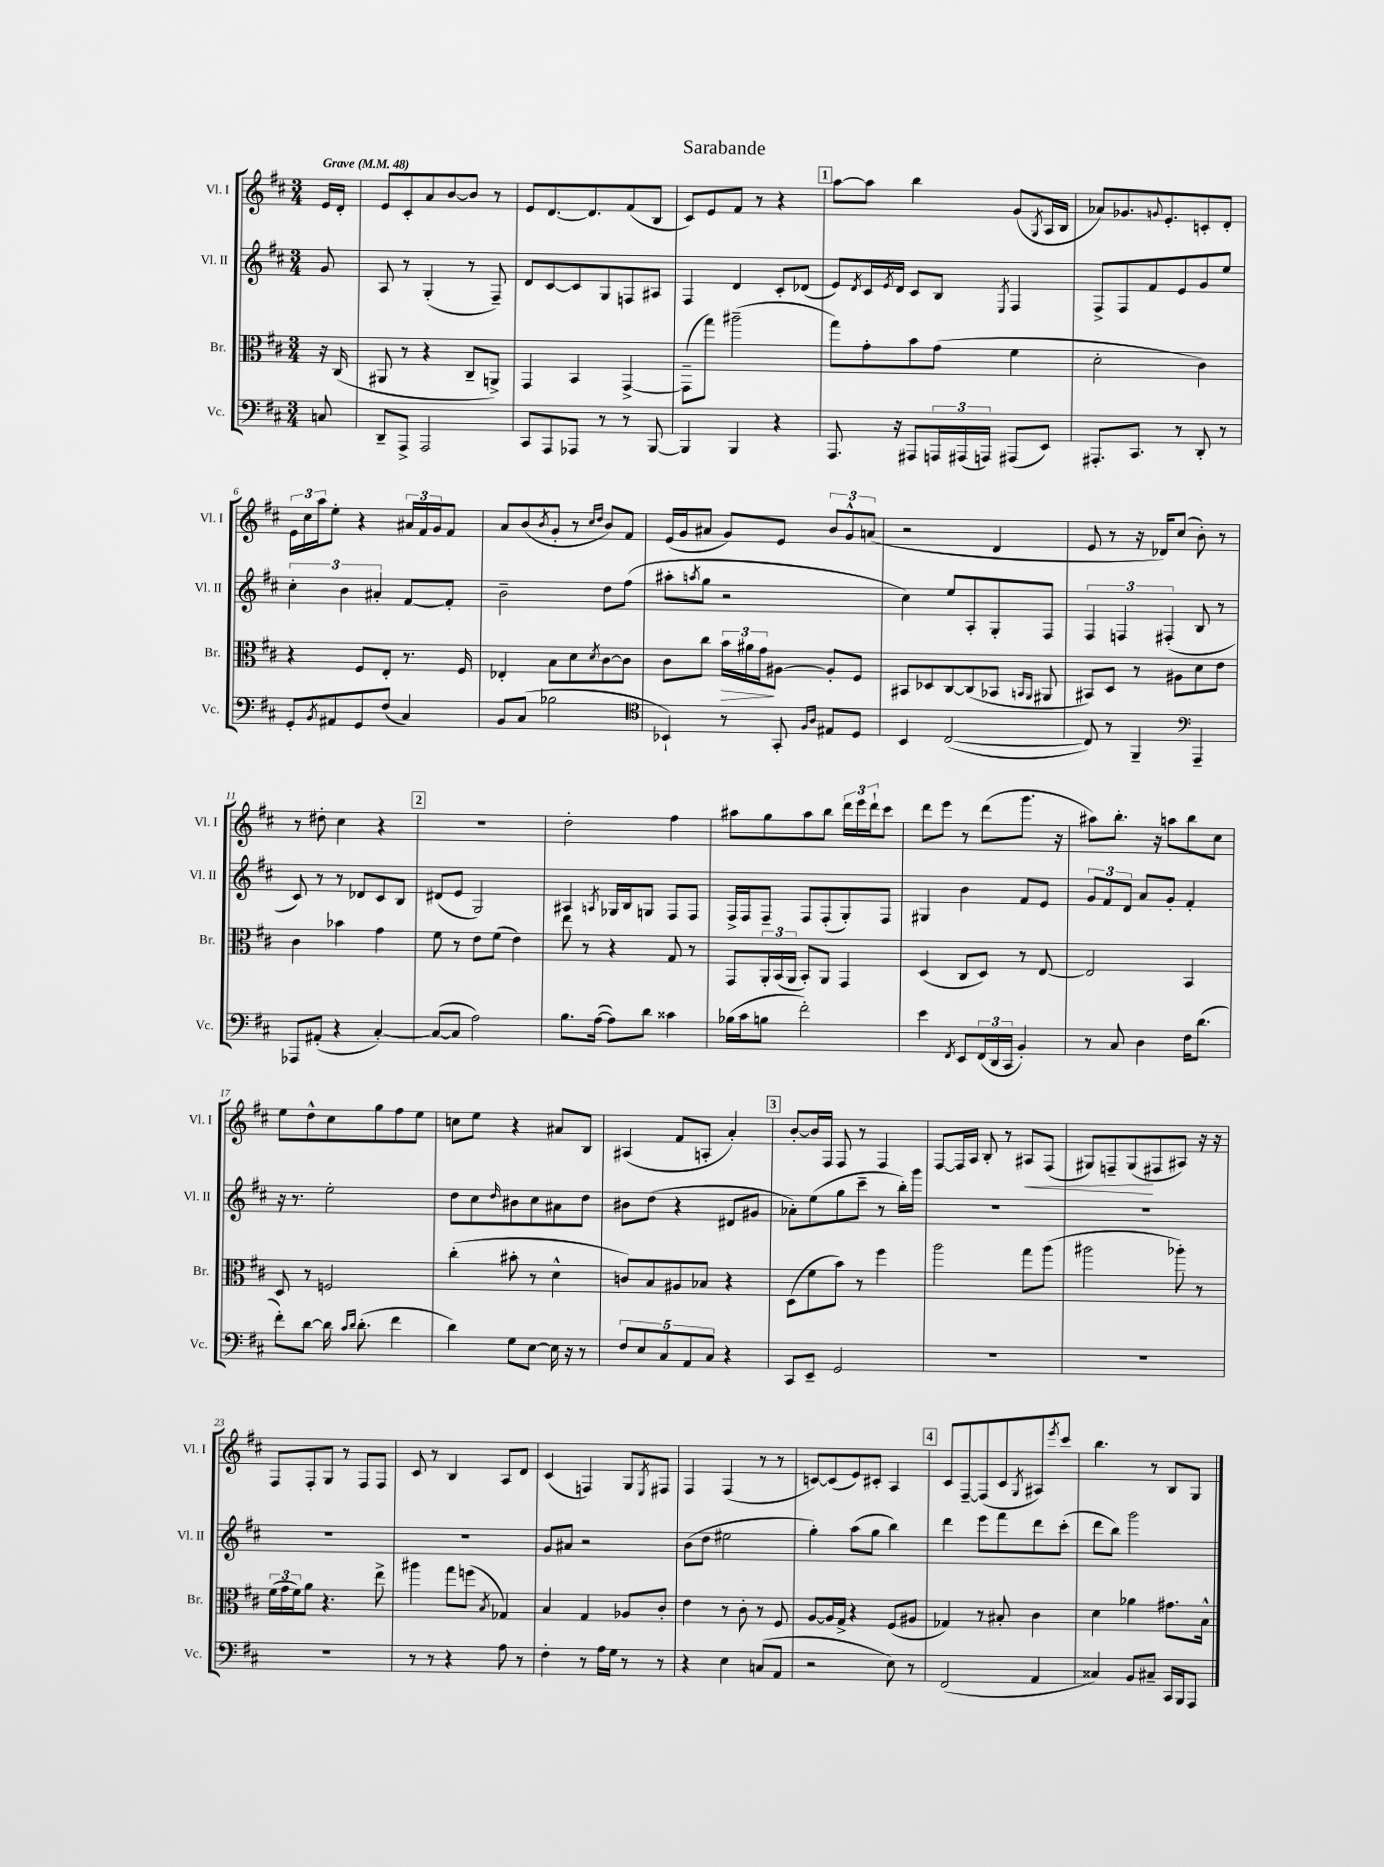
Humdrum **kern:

**kern	**kern	**dynam	**kern	**kern	**dynam
*part4	*part3	*part3	*part2	*part1	*part1
*staff4	*staff3	*staff3	*staff2	*staff1	*staff1
*I"Vc.	*I"Br.	*	*I"Vl. II	*I"Vl. I	*
*I'Vc.	*I'Br.	*	*I'Vl. II	*I'Vl. I	*
*clefF4	*clefC3	*	*clefG2	*clefG2	*
*k[f#c#]	*k[f#c#]	*	*k[f#c#]	*k[f#c#]	*
*M3/4	*M3/4	*	*M3/4	*M3/4	*
*MM48	*MM48	*	*MM48	*MM48	*
=	=	=	=	=	=
!	!	!	!	!LO:TX:a:B:t=Grave	!
8Cn/	16r	.	8g/	16e/LL	.
.	(16C#/	.	.	16d'/JJ	.
=1	=1	=1	=1	=1	=1
8DD~/L	8AA#X/	.	8A/	8e/L	.
8AAA^/J	8r	.	8r	8c#'/	.
2AAA/	4r	.	(4G'/	8a/	.
.	.	.	.	[8b/	.
.	8C#~/L	.	8r	8b/J]	.
.	8AAn^/J)	.	8F#~/)	8r	.
=2	=2	=2	=2	=2	=2
8CC#/L	4GG/	.	8d/L	8e/L	.
8AAA/	.	.	[8c#/	[8.d/	.
8AAA-X/J	4BB/	.	8c#/]	.	.
.	.	.	.	8.d/]	.
8r	.	.	8G/	.	.
8r	[4GG^/	.	8Fn/	(8f#/	.
[8BBB/	.	.	8A#X/J	8B/J	.
=3	=3	=3	=3	=3	=3
4BBB/]	(8GG~\L]	.	4F#/	8c#/L)	.
.	8gg\J)	.	.	8e/	.
4BBB/	(2aa#X~\	.	4d/	8f#/J	.
.	.	.	.	8r	.
4r	.	.	8c#'/L	4r	.
.	.	.	(8d-X/J	.	.
!!LO:REH:place=s1:t=1
=4	=4	=4	=4	=4	=4
8.AAA/	8gg\L)	.	8e/L)	[8aa\L	.
.	.	.	8qd/	.	.
.	8g'\	.	16c#/L	8aa\J]	.
.	.	.	8qe/	.	.
16r	.	.	16d/JJ	.	.
8AAA#X/L	8b\	.	8c#/L	4bb\	.
24AAAn/L	(8g\J	.	8B/J	.	.
(24AAA#X/	.	.	.	.	.
24AAAn/JJ)	.	.	.	.	.
.	.	.	8qE/	.	.
(8AAA#X/L	4f#\	.	4F#/	(8g/L	.
.	.	.	.	8qG/	.
8EE/J)	.	.	.	16A/L	.
.	.	.	.	16B/JJ	.
=5	=5	=5	=5	=5	=5
8.AAA#X'/L	2d'\	.	8F#^/L	8a-X/L)	.
.	.	.	8F#/	8.g-X/	.
8.CC#/J	.	.	.	.	.
.	.	.	8f#/	.	.
.	.	.	.	8qqgn/	.
.	.	.	.	8.e'/	.
8r	.	.	8e/	.	.
8DD'/	4c#\)	.	8g/	8cn'/	.
8r	.	.	8ee/J	8d'/J	.
!!LO:LB:g=z
=6	=6	=6	=6	=6	=6
8GG'/L	4r	.	6cc#'\	24e\LL	.
.	.	.	.	24cc#\	.
.	.	.	.	24aa\J	.
8qBB/	.	.	.	.	.
8AA#X/	.	.	.	8ee'\J	.
.	.	.	6b\	.	.
8GG/	8F#/L	.	.	4r	.
.	.	.	6a#X'/	.	.
(8F#/J	8E'/J	.	.	.	.
4C#/)	8.r	.	[8f#/L	24a#X/LL	.
.	.	.	.	24f#/	.
.	.	.	.	24g/J	.
.	.	.	8f#'/J]	8f#/J	.
.	16F#/	.	.	.	.
=7	=7	=7	=7	=7	=7
8BB/L	4E-X'/	.	2b~\	8a/L	.
(8C#/J	.	.	.	(8b/	.
.	.	.	.	8qb/	.
2B-X\	8B\L	.	.	8g'/J	.
.	8d\	.	.	8r	.
.	.	.	.	16qqcc#/LL	.
.	8qd/	.	.	16qqdd/JJ	.
.	[8c#\	.	8dd\L	8b/L)	.
.	8c#\J]	.	(8ff#\J	8f#/J	.
=8	=8	=8	=8	=8	=8
*clefC4	*	*	*	*	*
4BB-X`/)	8c#\L	.	8aa#X'\L	(16e/LL	.
.	.	.	.	16g/J	.
.	.	.	8qaan/	.	.
.	8cc#\J	.	8gg\J	8a#X/J	.
!	!	!LO:HP:b	!	!	!
8r	24b\LL	>	2r	8g/L)	.
.	24a#X\	.	.	.	.
.	24g\J	.	.	.	.
8GG'/	[8A#X\J	]	.	8e/J	.
16qqF#/LL	.	.	.	.	.
16qqA/JJ	.	.	.	.	.
8E#X/L	8A#'/L]	.	.	12b/L	.
.	.	.	.	12g^^/	.
8D/J	8F#/J	.	.	.	.
.	.	.	.	(12an/J	.
=9	=9	=9	=9	=9	=9
4BB/	8BB#X/L	.	4cc#\)	2r	.
.	8D-X/	.	.	.	.
([2C#/	[8C#/	.	8ee/L	.	.
.	(8C#/]	.	8A'/	.	.
.	8BB-X/J	.	8G'/	4d/	.
.	16qqBBn/LL	.	.	.	.
.	16qqAA/JJ	.	.	.	.
.	8AA#X/	.	8F#/J	.	.
=10	=10	=10	=10	=10	=10
8C#/])	8BB#X/L)	.	6F#/	8e/	.
8r	8D/J	.	.	8r	.
.	.	.	6Fn/	.	.
4FF#~/	8r	.	.	16r	.
.	.	.	.	16d-X/KL)	.
.	.	.	(6F#X'/	.	.
.	8A#X\L	.	.	(8cc#/J	.
*clefF4	*	*	*	*	*
4AAA~/	8d\	.	8B/	8b'\)	.
.	8e\J	.	8r	8r	.
!!LO:LB:g=z
=11	=11	=11	=11	=11	=11
8AAA-X/L	4c#\	.	8c#/)	8r	.
(8AA#X'/J	.	.	8r	8dd#X'\	.
4r	4b-X\	.	8r	4cc#\	.
.	.	.	8d-X/L	.	.
[4C#'/)	4g\	.	8c#/	4r	.
.	.	.	8B/J	.	.
!!LO:REH:place=s1:t=2
=12	=12	=12	=12	=12	=12
(8C#/L_	8f#\	.	(8d#X/L	2.r	.
8C#/J]	8r	.	8e/J	.	.
2A\)	8e\L	.	2G/)	.	.
.	(8f#\J	.	.	.	.
.	4e\)	.	.	.	.
=13	=13	=13	=13	=13	=13
8.B\L	8ee\	.	4A#X/	2dd'\	.
.	8r	.	.	.	.
([16A\Jk	.	.	.	.	.
.	.	.	8qAn/	.	.
8A\L])	4r	.	16G-X/LL	.	.
.	.	.	16B/J	.	.
8d\J	.	.	8Gn/J	.	.
4c##X\	8G/	.	8F#/L	4ff#\	.
.	8r	.	8F#/J	.	.
=14	=14	=14	=14	=14	=14
(16B-X\LL	8GG/L	.	16F#^/LL	8aa#X\L	.
16c#\J	.	.	16F#/J	.	.
8Bn\J	24AA'/L	.	8F#~/J	8gg\	.
.	(24BB/	.	.	.	.
.	24AA/JJ	.	.	.	.
2f#'\)	8BB'/L)	.	8F#/L	8aa#\	.
.	8AA/J	.	(8F#'/	8bb\J	.
.	4GG/	.	8G'/)	24ddd\LL	.
.	.	.	.	24eee\	.
.	.	.	.	24ddd`\J	.
.	.	.	8F#/J	8ccc#\J	.
=15	=15	=15	=15	=15	=15
4e\	(4D/	.	4G#X/	8ddd\L	.
.	.	.	.	8eee\J	.
8qFF#/	.	.	.	.	.
8EE/L	8C#/L	.	4b\	8r	.
(24FF#/L	8D/J)	.	.	(8ddd\L	.
24DD/	.	.	.	.	.
24CC#/JJ	.	.	.	.	.
4BB'/)	8r	.	8f#/L	8.ggg\J	.
.	[8E/	.	8e/J	.	.
.	.	.	.	16r	.
=16	=16	=16	=16	=16	=16
8r	2E/]	.	12g/L	8aa#X\L)	.
.	.	.	12f#/	.	.
8C#/	.	.	.	8.bb'\J	.
.	.	.	12d/J	.	.
4D\	.	.	8a/L	.	.
.	.	.	.	16r	.
.	.	.	8g'/J	8aan\L	.
16F#\KL	4BB/	.	4f#'/	8bb\	.
(8.d\J	.	.	.	.	.
.	.	.	.	8cc#\J	.
!!LO:LB:g=z
=17	=17	=17	=17	=17	=17
8f#'\L)	8D/	.	16r	8ee\L	.
.	.	.	8.r	.	.
[8d\J	8r	.	.	8dd^^\	.
16d\]	2Fn/	.	2ee'\	8cc#\	.
16qqc#/LL	.	.	.	.	.
16qqd/JJ	.	.	.	.	.
(8.d'\	.	.	.	.	.
.	.	.	.	8gg\	.
4f#\	.	.	.	8ff#\	.
.	.	.	.	8ee\J	.
=18	=18	=18	=18	=18	=18
4d\)	(4cc#'\	.	8dd\L	8ccn\L	.
.	.	.	8cc#\	8ee\J	.
.	.	.	16qqdd/	.	.
8G\L	8b#X'\	.	8b#X\	4r	.
[8E\J	8r	.	8cc#\	.	.
16E\]	4d^^\	.	8a#X\	8a#X/L	.
16r	.	.	.	.	.
8r	.	.	8dd\J	8B/J	.
=19	=19	=19	=19	=19	=19
10F#/L	8cn/L)	.	8b#X\L	(4A#X/	.
10E/	.	.	.	.	.
.	8B/	.	(8dd\J	.	.
10C#/	.	.	.	.	.
.	8A#X/	.	4r	8f#/L	.
10AA/	.	.	.	.	.
.	8B-X/J	.	.	8An'/J	.
10C#/J	.	.	.	.	.
4r	4r	.	8d#X/L	4a'/)	.
.	.	.	8g#X/J	.	.
!!LO:REH:place=s1:t=3
=20	=20	=20	=20	=20	=20
8CC#/L	(8D\L	.	8a-X'\L)	[8b'/L	.
8EE~/J	8f#\	.	(8ee\	16b/L]	.
.	.	.	.	16F#/JJ	.
2GG/	8b\J)	.	8gg\	8F#/	.
.	8r	.	8ccc#~\J	8r	.
.	4ff#\	.	8r	4F#/	.
.	.	.	16bb'\LL)	.	.
.	.	.	16ggg\JJ	.	.
=21	=21	=21	=21	=21	=21
2.r	2aa\	.	2.r	[8F#/L	.
.	.	.	.	16F#/L]	.
.	.	.	.	16A/JJ	.
.	.	.	.	8B'/	.
.	.	.	.	8r	.
!	!	!	!	!	!LO:HP:b
.	8gg\L	.	.	8A#X/L	<
.	(8aa\J	.	.	(8F#/J	.
=22	=22	=22	=22	=22	=22
2.r	2aa#X\	.	2.r	8G#X/L)	.
.	.	.	.	8Fn~/	.
.	.	.	.	(8G#/	.
.	.	.	.	8F#X/	[
.	8aa-X'\)	.	.	8A#X/J)	.
.	8r	.	.	16r	.
.	.	.	.	16r	.
!!LO:LB:g=z
=23	=23	=23	=23	=23	=23
2.r	(24f#\LL	.	2.r	8F#/L	.
.	24g\	.	.	.	.
.	24f#\J)	.	.	.	.
.	8a\J	.	.	8F#'/	.
.	4.r	.	.	8G/J	.
.	.	.	.	8r	.
.	.	.	.	8F#/L	.
.	8ee^\	.	.	8F#/J	.
=24	=24	=24	=24	=24	=24
8r	4aa#X\	.	2.r	8c#/	.
8r	.	.	.	8r	.
4r	8gg\L	.	.	4B/	.
.	(8ffn\J	.	.	.	.
.	8qB/	.	.	.	.
8A\	4G-X/)	.	.	8A/L	.
8r	.	.	.	8d/J	.
=25	=25	=25	=25	=25	=25
4F#'\	4B/	.	8g/L	(4c#/	.
.	.	.	8a#X/J	.	.
8r	4G/	.	2r	4Fn/)	.
16A\LL	.	.	.	.	.
16G\JJ	.	.	.	.	.
8r	8A-X/L	.	.	8G/L	.
.	.	.	.	8qE/	.
8r	8c#'/J	.	.	8F#X/J	.
=26	=26	=26	=26	=26	=26
4r	4e\	.	(8b\L	4F#/	.
.	.	.	8dd\J	.	.
4E\	8r	.	2ee#X\	(4F#/	.
.	8c#'\	.	.	.	.
(8Cn/L	8r	.	.	8r	.
8AA/J	8F#/	.	.	8r	.
=27	=27	=27	=27	=27	=27
2r	[8A/L	.	4gg'\)	[8cn/L)	.
.	16A/L]	.	.	(8c/]	.
.	16G^/JJ	.	.	.	.
.	4r	.	(8aa\L	8e/)	.
.	.	.	8gg\J	8c#X'/J	.
8E\)	(8F#/L	.	4bb\)	4A/	.
8r	8A#X/J	.	.	.	.
!!LO:REH:place=s1:t=4
=28	=28	=28	=28	=28	=28
(2FF#/	4G-X/)	.	4ddd\	8c#/L	.
.	.	.	.	[8F#~/	.
.	8r	.	8eee\L	(8F#/]	.
.	8B#X'/	.	8fff#\	8c#/	.
.	.	.	.	8qG/	.
4AA/	4c#\	.	8ddd\	8A#X/)	.
.	.	.	.	8qeee/	.
.	.	.	(8ccc#'\J	8ccc#/J	.
=29	=29	=29	=29	=29	=29
4C##X/)	4d\	.	8ddd\L	4.bb\	.
.	.	.	8bb\J)	.	.
8BB/L	4a-X\	.	2ggg\	.	.
8C#X~/J	.	.	.	8r	.
16CC#/LL	8.g#X\L	.	.	8B/L	.
16BBB/J	.	.	.	.	.
8AAA/J	.	.	.	8G/J	.
.	16B^^\Jk	.	.	.	.
==	==	==	==	==	==
*-	*-	*-	*-	*-	*-
